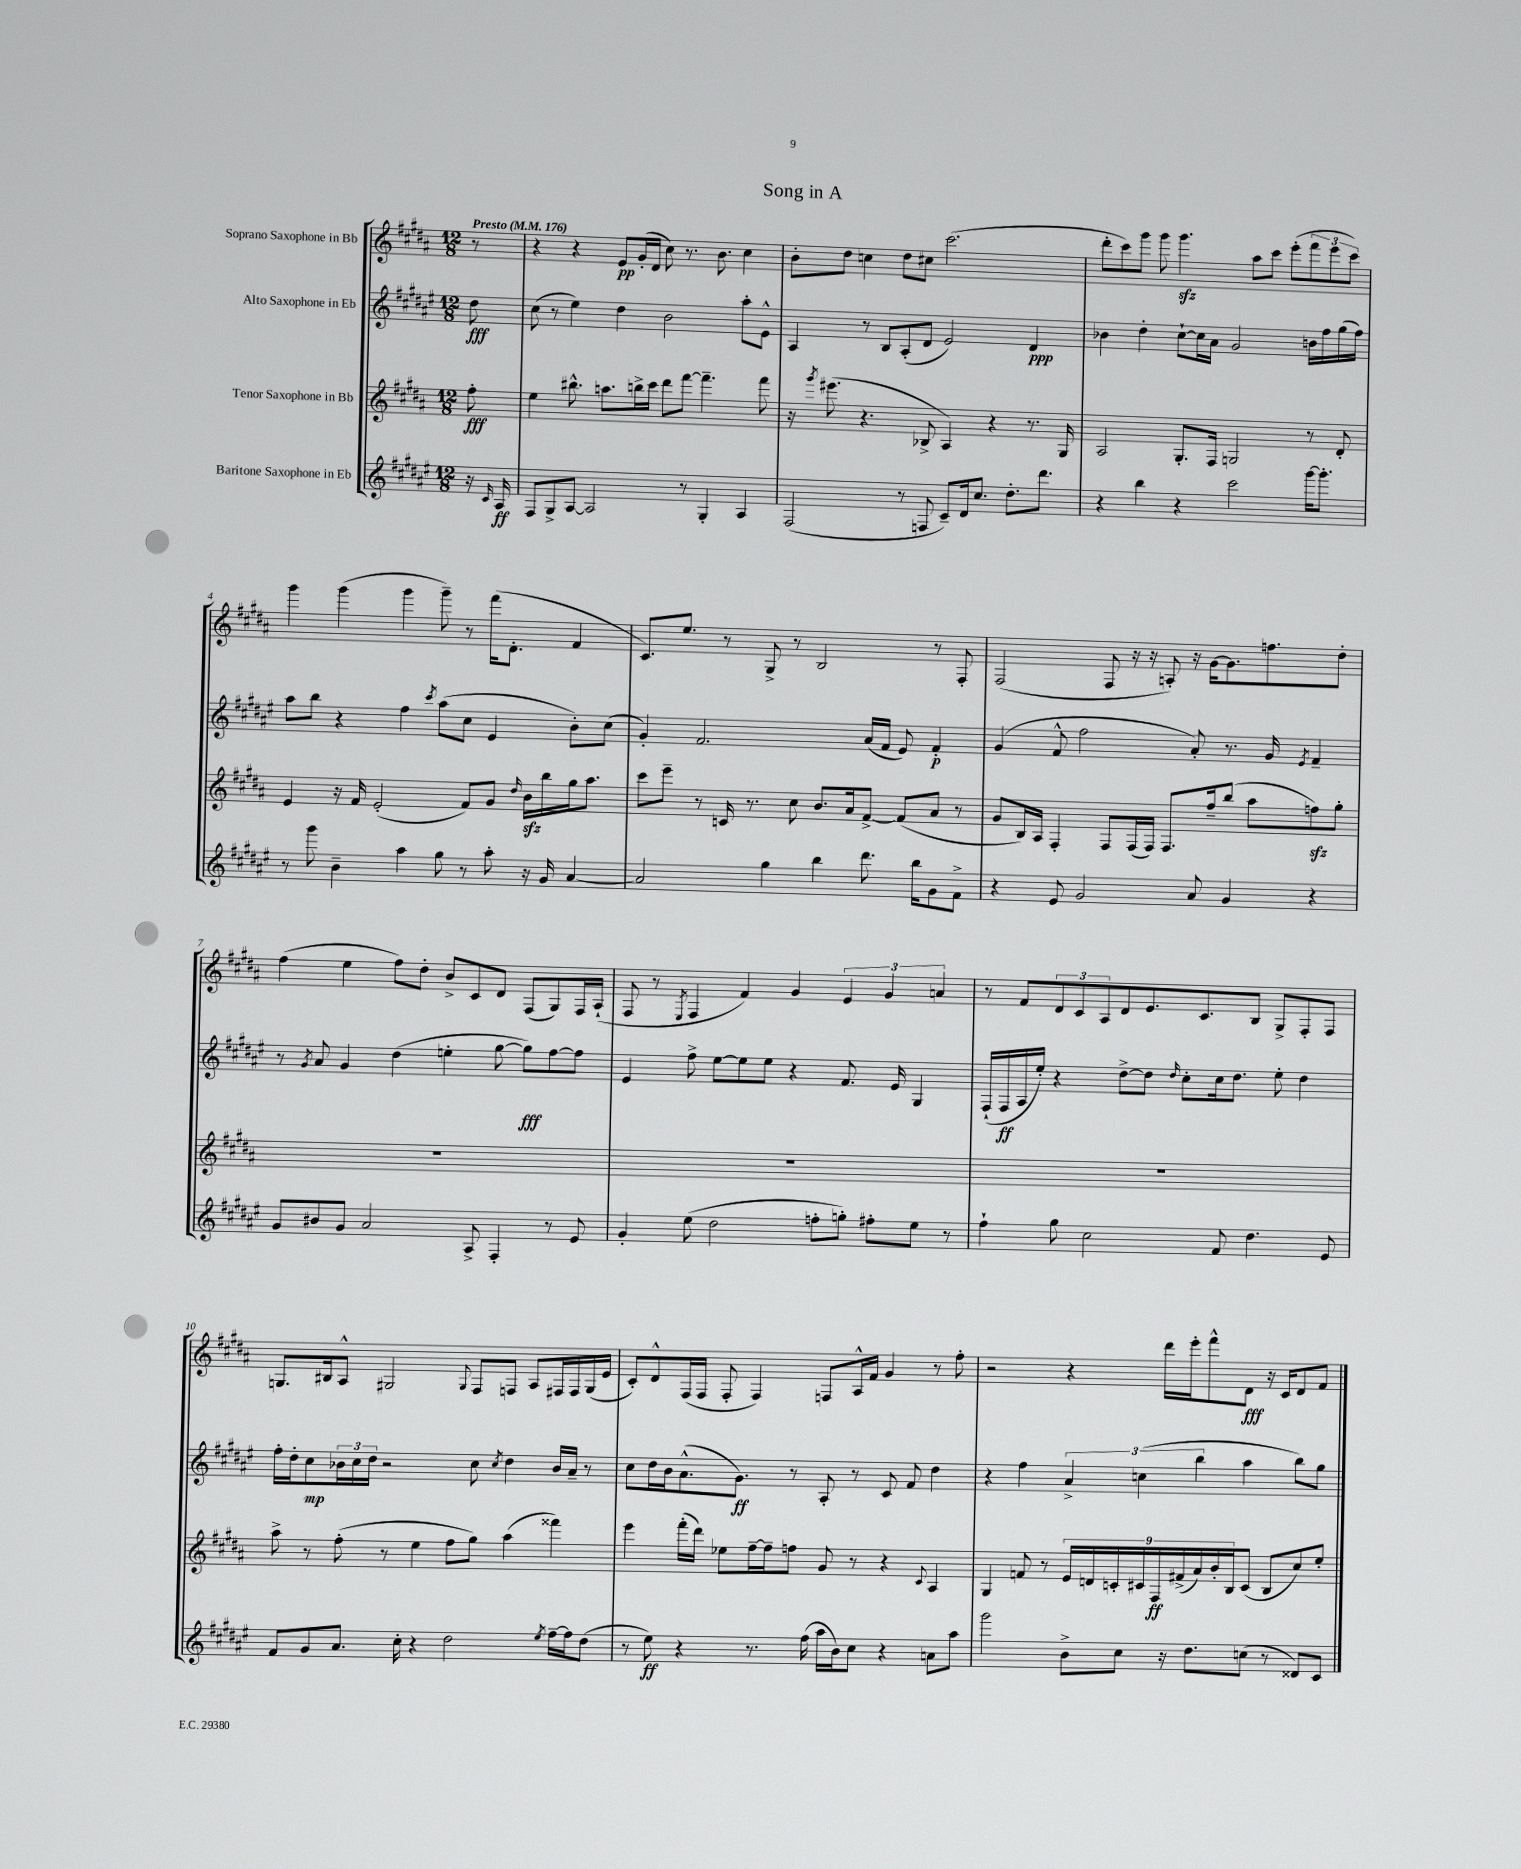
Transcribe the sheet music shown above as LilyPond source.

\header { title = "Song in A" }
<<
\new StaffGroup <<
\new Staff = "s0" \with { instrumentName = "Soprano Saxophone in Bb" } {
    \clef treble \key b \major \numericTimeSignature \time 12/8 \partial 8 \tempo "Presto" 4 = 176
    r8 |
    r4 r4 e'8\pp gis'16-.( dis'16 cis''8) r8. b'8. cis''4 |
    b'8-. dis''8 c''4 dis''8 cis''8 cis'''2.( |
    dis'''8-. cis'''8) gis'''8 gis'''8 gis'''4.\sfz ais''8 cis'''8 e'''8-.( \tuplet 3/2 { fis'''8 e'''8 cis'''8) } |
    gis'''4 gis'''4( gis'''4 gis'''8--) r8 fis'''16( dis'8.-. fis'4 |
    cis'8.) e''8. r8 gis8-> r8 b2 r8 fis8-. |
    fis2( fis8 r16 r16 a8-.) r16 gis'16~ gis'8. f''8. dis''8-. |
    fis''4( e''4 fis''8) dis''8-. b'8-> cis'8 dis'8 fis8( gis8) fis16 ais16-!( |
    fis8 r8 \acciaccatura { e8 } fis4 fis'4) gis'4 \tuplet 3/2 { e'4 gis'4 a'4 } |
    r8 fis'8 \tuplet 3/2 { dis'8 cis'8 ais8 } dis'8 e'8. cis'8. b8 gis8-> fis8-. fis8 |
    g8. bis16 ais8-^ gis2 \appoggiatura { gis8 } fis8 f8 ais8 fis16 fis16 gis16( e'16 |
    cis'8-.) dis'8-^ fis16( fis16 fis8-. fis4) f8 ais16-^ fis'16 gis'4 r8 fis''8-. |
    r2 r4 dis'''16 e'''16-. fis'''8-^ dis'8\fff r16 cis'16 dis'8 fis'8 \bar "|." |
}
\new Staff = "s1" \with { instrumentName = "Alto Saxophone in Eb" } {
    \clef treble \key fis \major \numericTimeSignature \time 12/8 \partial 8
    dis''8\fff |
    cis''8( r8 eis''4) dis''4 b'2 ais''8-. eis'8-^ |
    ais4 r8 b8 ais8-.( dis'8 eis'2) dis'4\ppp |
    bes'4 dis''4-. cis''8~-! cis''16 ais'16 gis'2 b'16 fis''16 gis''16( fis''16) |
    ais''8 b''8 r4 fis''4 \acciaccatura { cis'''8 } ais''8( cis''8 eis'4 b'8-.) cis''8( |
    gis'4-.) fis'2. ais'16( fis'16 eis'8) fis'4-.\p |
    gis'4( fis'8-^ fis''2 ais'8-.) r8. gis'16 \acciaccatura { eis'8 } fis'4-- |
    r8 \acciaccatura { gis'8 } ais'8 gis'4 dis''4( e''4-. gis''8~ gis''8\fff) fis''8~ fis''8 |
    eis'4 fis''8-> eis''8~ eis''8 eis''8 r4 fis'8. eis'16 gis4 |
    fis16-!( fis16\ff ais16 eis''16-.) r4 dis''8~-> dis''8 \grace { dis''16 } cis''8-. cis''16 dis''8. eis''8-. dis''4 |
    fis''16-. dis''16-. cis''8\mp \tuplet 3/2 { bes'16 cis''16 dis''16 } r2 cis''8 \acciaccatura { cis''8 } dis''4 bes'16 ais'16-- r8 |
    cis''8 dis''16 b'16 ais'8.-^( gis'8.\ff) r8 ais8-. r8 cis'8 fis'8 dis''4 |
    r4 fis''4 \tuplet 3/2 { ais'4-> c''4( b''4 } ais''4 b''8) gis''8 \bar "|." |
}
\new Staff = "s2" \with { instrumentName = "Tenor Saxophone in Bb" } {
    \clef treble \key b \major \numericTimeSignature \time 12/8 \partial 8
    fis''8-.\fff |
    e''4 bis''8.-^ a''8. b''16-> cis'''16 dis'''8 fis'''8~ fis'''4.-- fis'''8 |
    r16 \acciaccatura { gis'''8 } eis'''8.( r4. bes8-> ais4) r4 r8. gis16 |
    ais2 gis8.-. fis16 g2 r8 dis'8-. |
    e'4 r16 fis'16 e'2-.( fis'8) gis'8 \grace { dis''16 } b'16\sfz b''16 gis''16 ais''8. |
    cis'''8 e'''8-- r8 c'16 r8. cis''8 b'8. ais'16 fis'8~-> fis'8( ais'8 r8 |
    gis'8 b16) ais16 fis4-. fis8 fis16( fis16) fis8. fis''16-- b''8( ais''8 f''8\sfz) gis''8-. |
    R1. |
    R1. |
    R1. |
    ais''8-> r8 fis''8-.( r8 e''4 fis''8 gis''8) ais''4( fisis'''4) |
    e'''4 fis'''16-.( dis'''16) ees''8 fis''16~-- fis''16-- f''8 gis'8 r8 r4 \appoggiatura { cis'8 } ais4 |
    gis4 f'8 r8 \tuplet 9/8 { e'16 d'16 c'16-. cis'16 fis16\ff fis'16->( ais'16) b'16-. b16 } cis'8( b8 cis''8) e''8-. \bar "|." |
}
\new Staff = "s3" \with { instrumentName = "Baritone Saxophone in Eb" } {
    \clef treble \key fis \major \numericTimeSignature \time 12/8 \partial 8
    r16 \grace { cis'16 } ais16\ff |
    fis8 gis8-> ais8~ ais2 r8 gis4-. ais4 |
    fis2( r8 f8 cis'8--) dis'16 cis''8. dis''8.-. dis'''8. |
    r4 b''4 r4 cis'''2 gis'''16~ gis'''8.-. |
    r8 gis'''8 b'4-- ais''4 gis''8 r8 ais''8-. r16 gis'16 ais'4~ |
    ais'2 gis''4 b''4 dis'''8. b''16 gis'8 fis'8-> |
    r4 eis'8 gis'2 ais'8 gis'4 r4 |
    gis'8 bis'8 gis'8 ais'2 ais8-> fis4-. r8 eis'8 |
    gis'4-. eis''8( dis''2 f''8-. g''8-.) fis''8-. eis''8 r8 |
    fis''4-! gis''8 cis''2 fis'8 dis''4. eis'8 |
    fis'8 gis'8 ais'8. cis''16-. r4 dis''2 \acciaccatura { eis''8 } fis''16~-- fis''16 dis''8( |
    r8 eis''8\ff) r4 r8. fis''16( ais''16 b'16) cis''8 r4 a'8 ais''8 |
    gis'''2 b'8-> cis''8 r16 dis''8. c''8( r8 disis'8) cis'8 \bar "|." |
}
>>
>>
